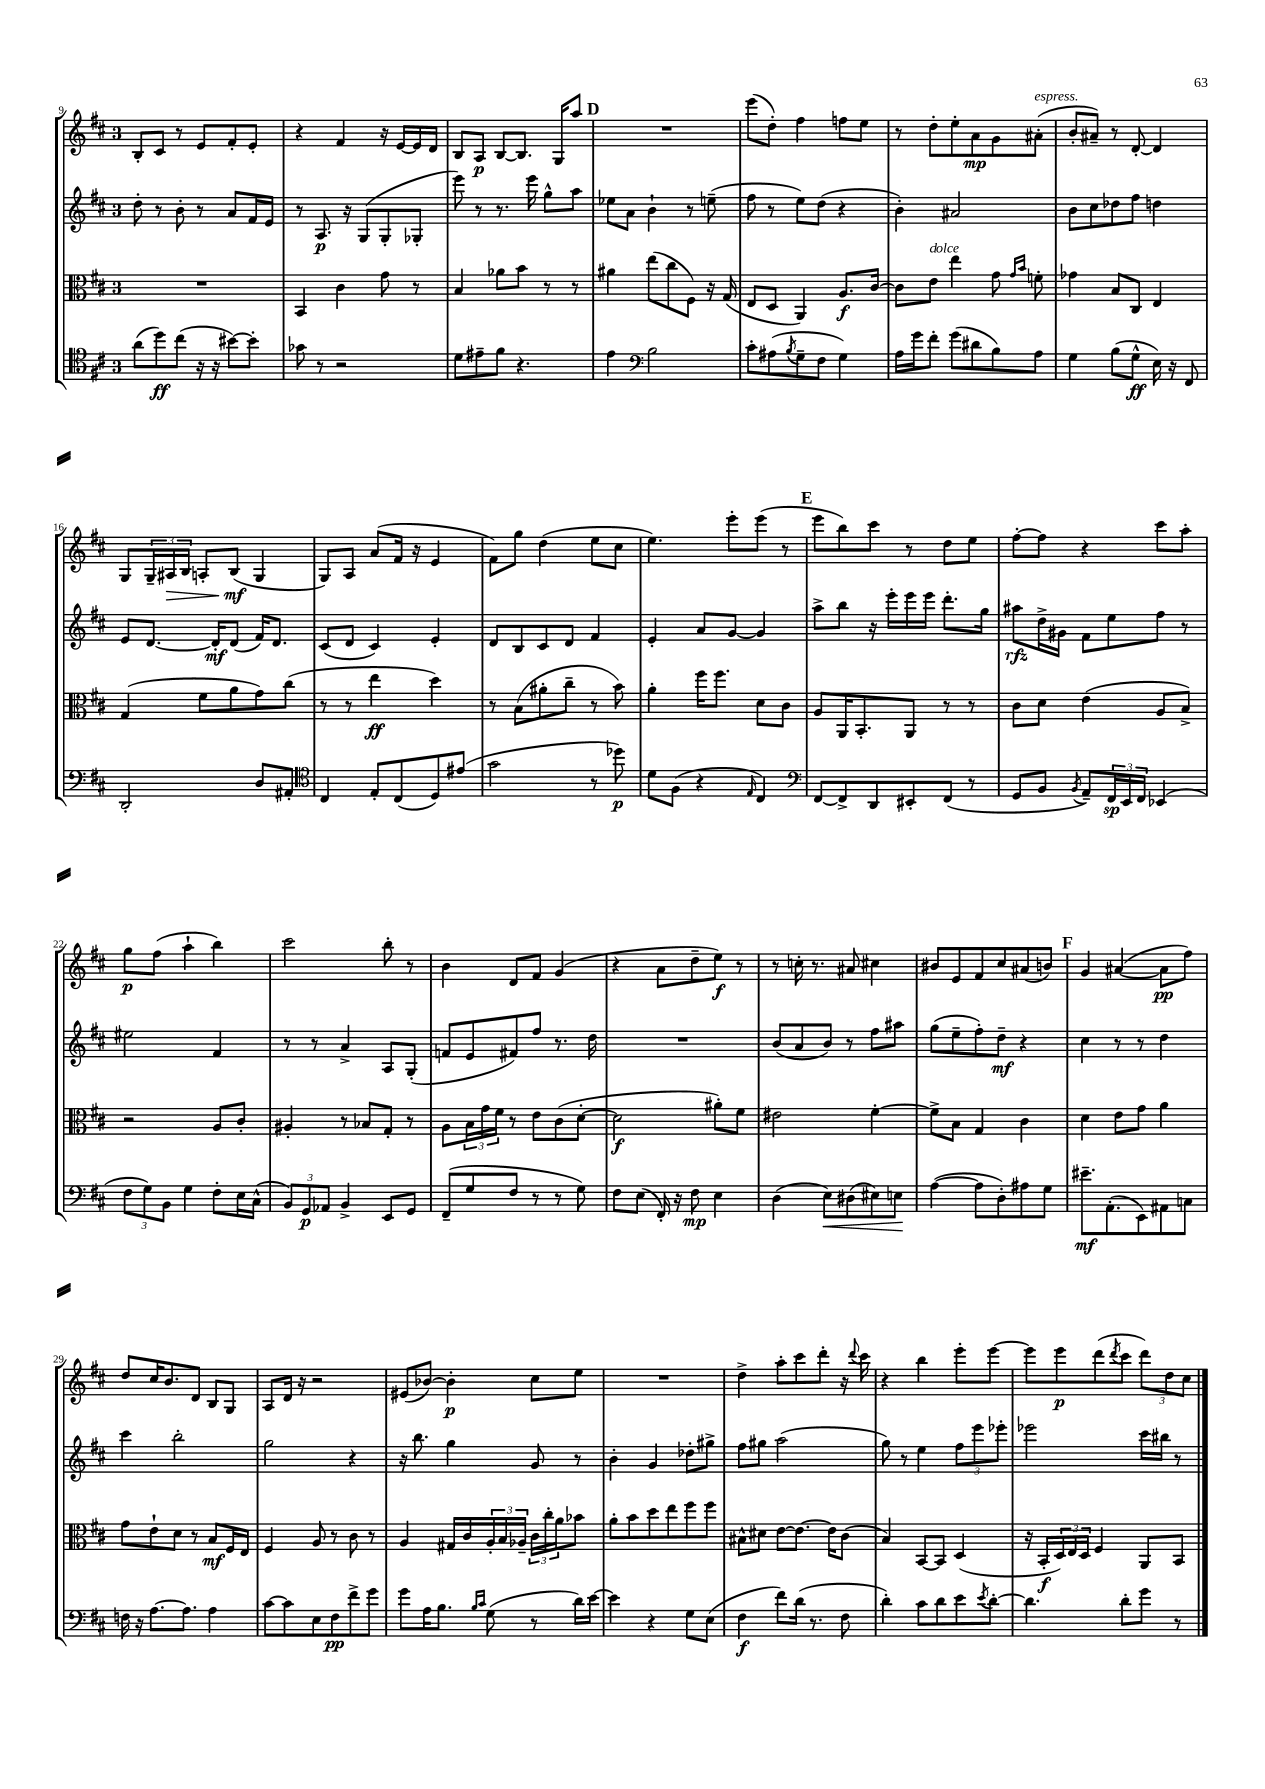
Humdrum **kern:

**kern	**kern	**kern	**kern
*staff4	*staff3	*staff2	*staff1
*clefC4	*clefC3	*clefG2	*clefG2
*k[f#c#]	*k[f#c#]	*k[f#c#]	*k[f#c#]
*M3/4	*M3/4	*M3/4	*M3/4
(8a\L	2.r	8dd'\	8B'/L
8dd\)	.	8r	8c#/J
(8cc#\J	.	8b'\	8r
16r	.	8r	8e/L
16r	.	.	.
[8b#\L)	.	8a/L	8f#'/
8b#'\]J	.	16f#/L	8e'/J
.	.	16e/JJ	.
=	=	=	=
8g-\	4BB/	8r	4r
8r	.	8.A/	.
2r	4c#\	.	4f#/
.	.	16r	.
.	.	(8G/L	.
.	8g\	8G'/	16r
.	.	.	[16e/LL
.	8r	8G-'/J	16e/]
.	.	.	16d/JJ
=	=	=	=
8d\L	4B/	8eee\)	8B/L
8e#~\	.	8r	8A/J
8f#\J	8a-\L	8.r	[8B/L
4.r	8b\J	.	8.B/]J
.	.	16eee\	.
.	8r	8gg^^\L	.
.	.	.	16G/LK
.	8r	8aa\J	8aa/J
=	=	=	=
4e\	4a#\	8ee-\L	2.r
.	.	8a\J	.
*clefF4	*	*	*
2B\	(8ee\L	4b`\	.
.	8cc#\	.	.
.	8F#\J)	8r	.
.	16r	(8ee~\	.
.	(16G/	.	.
=	=	=	=
8c#'\L	8E/L	8ff#\	(8eee\L
(8A#\	8D/J	8r	8dd'\J)
8qB/	.	.	.
8G~\	4AA/)	8ee\L)	4ff#\
8F#\J	.	(8dd\J	.
4G\)	8.A/L	4r	8ff\L
.	.	.	8ee\J
.	[16c#/Jk	.	.
=	=	=	=
16A\LL	8c#\]L	4b'\)	8r
16g\J	.	.	.
8f#'\J	8e\J	.	8dd'\L
(8g\L	4ee\	2a#/	8ee'\
8d#\	.	.	8a\
8B\)	8g\	.	8g\
.	16qqg/LL	.	.
.	16qqb/JJ	.	.
8A\J	8f'\	.	(8a#'\J
=	=	=	=
4G\	4g-\	8b\L	8b'/L
.	.	8cc#\	8a#~/J)
(8B\L	8B/L	8dd-\	8r
8G^^\J	8C#/J	8ff#\J	[8d'/
16E\)	4E/	4dd\	4d/]
16r	.	.	.
8FF#/	.	.	.
=	=	=	=
2DD'/	(4G/	8e/L	8G/L
.	.	[8.d/J	24G~/L
.	.	.	24A#/
.	.	.	24B/JJ
.	8f#\L	.	8A'/L
.	.	16d'/]LK	.
.	8a\	(8d/J	(8B/J
8D/L	8g\)	16f#/LK)	4G/
.	.	8.d/J	.
8AA#'/J	(8cc#\J	.	.
=	=	=	=
*clefC4	*	*	*
4C#/	8r	(8c#/L	8G/L)
.	8r	8d/J	8A/J
8E'/L	4ee\	4c#/)	(8a/L
(8C#/	.	.	16f#/Jk
.	.	.	16r
8D/)	4dd\)	4e'/	4e/
(8e#/J	.	.	.
=	=	=	=
2g\	8r	8d/L	8f#\L)
.	(8B\L	8B/	8gg\J
.	8a#'\	8c#/	(4dd\
.	8cc#~\J	8d/J	.
8r	8r	4f#/	8ee\L
8dd-\)	8b\)	.	8cc#\J
=	=	=	=
8d\L	4a'\	4e'/	4.ee\)
(8F#\J	.	.	.
4r	16ff#\LK	8a/L	.
.	8.ff#\J	.	.
.	.	[8g/J	8eee'\L
16qqE/	.	.	.
4C#/)	8d\L	4g/]	(8eee\J
.	8c#\J	.	8r
=	=	=	=
*clefF4	*	*	*
[8FF#/L	8A/L	8aa^\L	8eee\L
8FF#^/]	16AA/K	8bb\J	8bb\)
.	8.BB'/	.	.
8DD/	.	16r	8ccc#\J
.	.	16eee'\LL	.
8EE#'/	8AA/J	16eee\	8r
.	.	16eee\JJ	.
(8FF#/J	8r	8.ddd'\L	8dd\L
8r	8r	.	8ee\J
.	.	16gg\Jk	.
=	=	=	=
8GG/L	8c#\L	8aa#\L	[8ff#'\L
8BB/J	8d\J	16dd^\L	8ff#\]J
.	.	16g#\JJ	.
8qBB/	.	.	.
8AA~/L)	(4e\	8f#\L	4r
24FF#/L	.	8ee\	.
24EE/	.	.	.
24FF#/JJ	.	.	.
(4EE-/	8A/L	8ff#\J	8ccc#\L
.	8B^/J)	8r	8aa'\J
=	=	=	=
12F#\L	2r	2ee#\	8gg\L
12G\)	.	.	.
.	.	.	(8ff#\J
12BB\J	.	.	.
4G\	.	.	4aa`\
8F#'\L	8A/L	4f#/	4bb\)
16E\L	8c#'/J	.	.
(16C#^^\JJ	.	.	.
=	=	=	=
12BB/L)	4A#'/	8r	2ccc#\
12GG/	.	.	.
.	.	8r	.
12AA-/J	.	.	.
4BB^/	8r	4a^/	.
.	8B-/L	.	.
8EE/L	8G'/J	8A/L	8bb'\
8GG/J	8r	(8G'/J	8r
=	=	=	=
(8FF#~/L	8A\L	8f/L	4b\
8G/	24B\L	8e/	.
.	24g\	.	.
.	24f#\JJ	.	.
8F#/J	8r	8f#/)	8d/L
8r	8e\L	8ff#/J	8f#/J
8r	(8c#\	8.r	(4g/
8G\)	[8d'\J	.	.
.	.	16dd\	.
=	=	=	=
8F#\L	2d\]	2.r	4r
(8E\J	.	.	.
16FF#'/)	.	.	8a\L
16r	.	.	.
8F#\	.	.	8dd~\
4E\	8a#'\L)	.	8ee\J)
.	8f#\J	.	8r
=	=	=	=
(4D\	2e#\	(8b/L	8r
.	.	8a/	16cc'\
.	.	.	8.r
8E\L)	.	8b/J)	.
(8D#\	.	8r	8a#/
8E#\)	[4f#'\	8ff#\L	4cc#\
8E\J	.	8aa#\J	.
=	=	=	=
([4A\	8f#^\]L	(8gg\L	8b#/L
.	8B\J	8ee~\	8e/
8A\]L	4G/	8ff#'\)	8f#/
8D'\)	.	8dd~\J	8cc#/
8A#\	4c#\	4r	(8a#/
8G\J	.	.	8b/J)
=	=	=	=
8.e#~\L	4d\	4cc#\	4g/
(8.AA'\	.	.	.
.	8e\L	8r	([4a#/
8EE\)	8g\J	8r	.
8AA#\	4a\	4dd\	8a#\]L
8C\J	.	.	8ff#\J)
=	=	=	=
16F\	8g\L	4ccc#\	8dd/L
16r	.	.	.
[8.A\L	8e`\	.	16cc#/K
.	.	.	8.b/
.	8d\J	2bb'\	.
8.A\]J	.	.	.
.	8r	.	8d/J
4A\	8B/L	.	8B/L
.	16F#/L	.	8G/J
.	16E/JJ	.	.
=	=	=	=
[8c#\L	4F#/	2gg\	8A/L
8c#\]	.	.	16d/Jk
.	.	.	16r
8E\	8A/	.	2r
8F#\	8r	.	.
8f#^\	8c#\	4r	.
8g\J	8r	.	.
=	=	=	=
8g\L	4A/	16r	(8e#/L
.	.	8.bb\	.
16A\K	.	.	[8b-/J)
8.B\J	.	.	.
.	16G#/LL	4gg\	4b-'\]
.	16c#/	.	.
16qqB/LL	.	.	.
16qqc#/JJ	.	.	.
(8G\	24A'/	.	.
.	24B/	.	.
.	24A-~/JJ	.	.
8r	24c#\LL	8g/	8cc#\L
.	24cc#'\	.	.
.	24a\J	.	.
16d\LL)	8b-\J	8r	8ee\J
[16e\JJ	.	.	.
=	=	=	=
4e\]	8a'\L	4b'\	2.r
.	8b\	.	.
4r	8dd\	4g/	.
.	8ee\	.	.
8G\L	8ff#\	8dd-'\L	.
(8E\J	8ff#\J	8gg#^\J	.
=	=	=	=
4F#\	8B#^^\L	8ff#\L	4dd^\
.	8d#\J	8gg#\J	.
8f#\L)	[8e\L	(2aa\	8aa'\L
(16d\Jk	8.e\_J	.	8ccc#\
8.r	.	.	.
.	.	.	8ddd'\J
.	16e\]LK	.	.
8F#\	(8c#\J	.	16r
.	.	.	8qqddd/
.	.	.	16ccc#\
=	=	=	=
4d'\)	4B/)	8gg\)	4r
.	.	8r	.
8c#\L	[8BB/L	4ee\	4bb\
8d\	8BB/]J	.	.
8e\	(4D/	12ff#\L	8eee'\L
.	.	12eee\	.
8qe/	.	.	.
[8d'\J	.	.	[8eee\J
.	.	12eee-'\J	.
=	=	=	=
4.d\]	16r	2eee-\	8eee\]L
.	16BB'/LL	.	.
.	24D/)	.	8eee\
.	24E/	.	.
.	24D/JJ	.	.
.	4F#/	.	(8ddd\
.	.	.	8qddd/
8d'\L	.	.	8ccc#\J
8g\J	8AA/L	16ccc#\LL	12ddd\L)
.	.	16bb#\JJ	.
.	.	.	12dd\
8r	8BB/J	8r	.
.	.	.	12cc#\J
==	==	==	==
*-	*-	*-	*-
